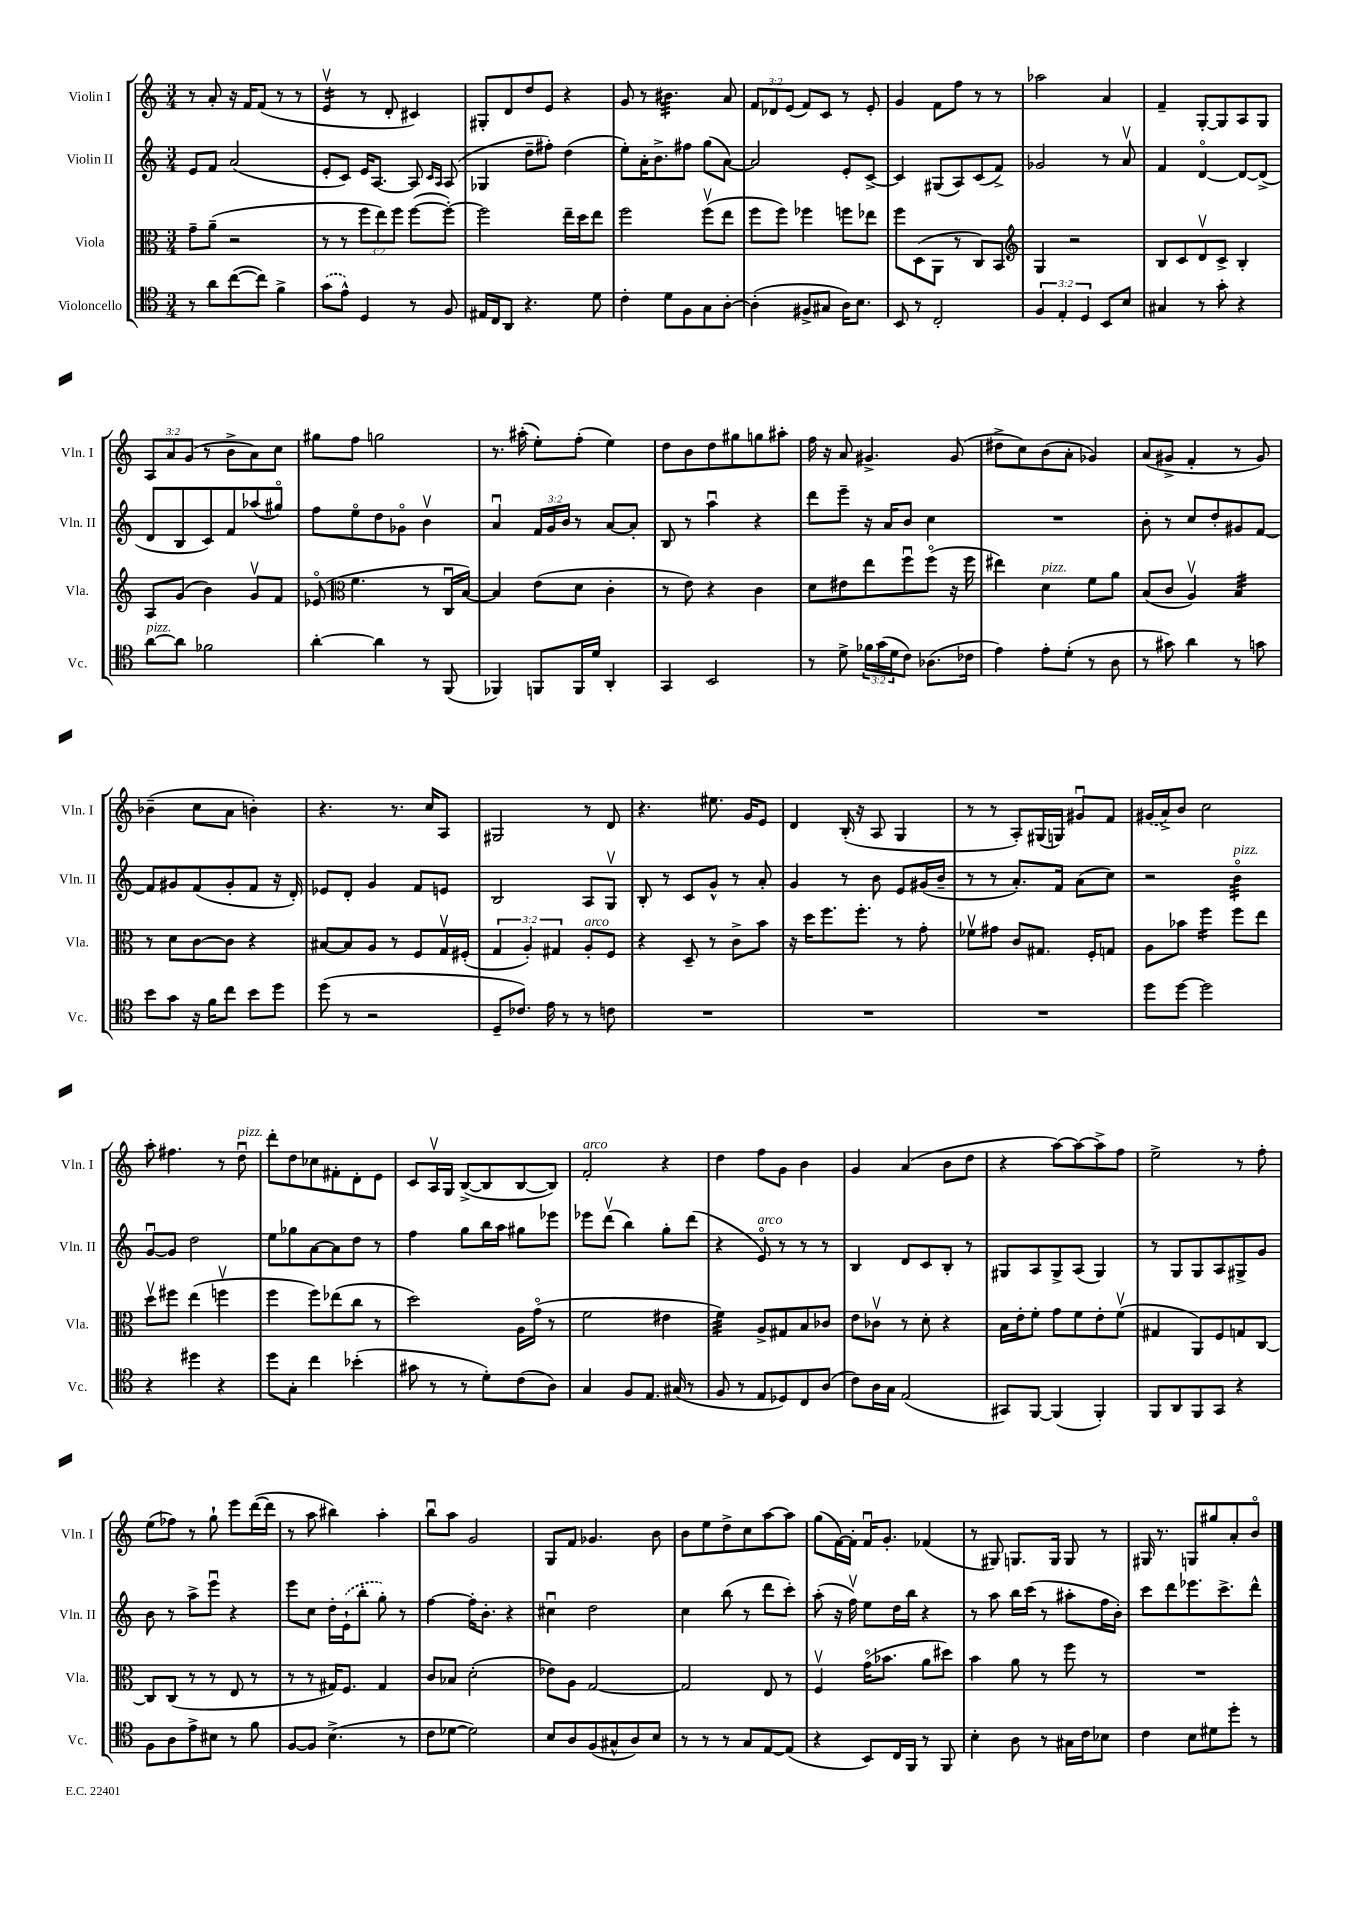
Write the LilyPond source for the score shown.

<<
\new StaffGroup <<
\new Staff = "s0" \with { instrumentName = "Violin I" shortInstrumentName = "Vln. I" } {
    \clef treble \key c \major \numericTimeSignature \time 3/4 \override Staff.TupletNumber.text = #tuplet-number::calc-fraction-text
    r8 a'8-. r16 f'16 f'8( r8 r8 |
    e'4:16\upbow r8 d'8-. cis'4) |
    gis8-. d'8 d''8 e'8 r4 |
    g'8 r8 bis'4.:32 a'8 |
    \tuplet 3/2 { f'8 des'8 e'8( } f'8) c'8 r8 e'8-. |
    g'4 f'8 f''8 r8 r8 |
    aes''2 a'4 |
    f'4-- g8~-. g8 a8 g8 |
    \tuplet 3/2 { a8 a'8 g'8( } r8 b'8-> a'8) c''8 |
    gis''8 f''8 g''2 |
    r8. ais''16-.( e''8-.) f''8-.( e''4) |
    d''8 b'8 d''8 gis''8 g''8 ais''8-. |
    f''16 r16 a'8 gis'4.-> gis'8( |
    dis''8-> c''8) b'8( a'8-. ges'4) |
    a'8( gis'8-> f'4-. r8 gis'8) |
    bes'4--( c''8 a'8 b'4-.) |
    r4. r8. c''16 a8 |
    gis2 r8 d'8 |
    r4. eis''8. g'16 e'8 |
    d'4 b16-.( r16 a8 g4 |
    r8 r8 a8-.) gis16( g16) gis'8\downbow f'8 |
    \once \slurDashed gis'16( a'16->) b'8 c''2 |
    a''8-. fis''4. r8 d''8\downbow^\markup { \italic "pizz." } |
    d'''8-. d''8 ces''8 fis'8-. d'8-. e'8 |
    c'8 a16\upbow g16 b8~->( b8 b8~ b8) |
    f'2-.^\markup { \italic "arco" } r4 |
    d''4 f''8 g'8 b'4 |
    g'4 a'4( b'8 d''8 |
    r4 a''8~) a''8~ a''8-> f''8 |
    e''2-> r8 f''8-. |
    e''8( fes''8) r8 g''8-! e'''8 d'''16~( d'''16 |
    r8 a''8 bis''4) a''4-. |
    b''8\downbow a''8 g'2 |
    g8 f'8 ges'4. b'8 |
    b'8 e''8 d''8-> c''8 a''8~ a''8 |
    g''8( f'16~) f'16-. f'16\downbow g'8.-. fes'4( |
    r8 gis8) g8. g16 g8 r8 |
    gis16 r8. g8 gis''8 a'8-. b'8\flageolet \bar "|." |
}
\new Staff = "s1" \with { instrumentName = "Violin II" shortInstrumentName = "Vln. II" } {
    \clef treble \key c \major \numericTimeSignature \time 3/4 \override Staff.TupletNumber.text = #tuplet-number::calc-fraction-text
    e'8 f'8 a'2( |
    e'8-. c'8) e'16 a8.~ a8 \grace { c'16 a16 } a8( |
    ges4 d''8-- fis''8-.) d''4( |
    e''8-.) a'16-. b'8.-> fis''8 g''8( a'8~) |
    a'2 e'8-. c'8~-> |
    c'4 gis8( a8) c'8( f'8->) |
    ges'2 r8 a'8\upbow |
    f'4 d'4~\flageolet d'8~ d'8->( |
    d'8 b8 c'8) f'8 aes''8( gis''8\flageolet) |
    f''8 e''8\flageolet d''8 ges'8\flageolet b'4\upbow |
    a'4\downbow \tuplet 3/2 { f'16 g'16 b'16 } r8 a'8~ a'8-. |
    b8 r8 a''4\downbow r4 |
    d'''8 e'''8-- r16 a'16 b'8 c''4 |
    R2. |
    b'8-. r8 c''8 d''8-. gis'8 f'8~ |
    f'8 gis'8 f'8( gis'8-. f'8 r16 d'16-.) |
    ees'8 d'8-. g'4 f'8 e'8 |
    b2 a8 g8\upbow |
    b8-. r8 c'8 g'8-^ r8 a'8-. |
    g'4 r8 b'8 e'8 gis'16( b'16-- |
    r8 r8 a'8.-.) f'16 a'8( c''8) |
    r2 b'4:32\flageolet^\markup { \italic "pizz." } |
    g'8~\downbow g'8 d''2 |
    e''8 ges''8 a'8~ a'8 d''8 r8 |
    f''4 g''8 b''16 a''16 gis''8 ees'''8 |
    ees'''8 d'''8\upbow( b''4) g''8-. d'''8( |
    r4 e'8\flageolet^\markup { \italic "arco" }) r8 r8 r8 |
    b4 d'8 c'8 b8-. r8 |
    gis8 a8 gis8-> a8( gis4) |
    r8 g8 g8 a8 gis8-> g'8 |
    b'8 r8 a''8-> e'''8\downbow r4 |
    e'''8 c''8 d''16-. \once \slurDashed e'16-!( b''8-. g''8-.) r8 |
    f''4~ f''16-. b'8.-. r4 |
    cis''4\downbow d''2 |
    c''4 b''8( r8 d'''8 c'''8-.) |
    a''8-.( r16 f''16\upbow) e''8 d''16 b''16 r4 |
    r8 a''8 b''16 c'''16( r8 ais''8-. f''16 b'16-.) |
    c'''8 d'''8 ees'''8. c'''8.-> d'''8-^ \bar "|." |
}
\new Staff = "s2" \with { instrumentName = "Viola" shortInstrumentName = "Vla." } {
    \clef alto \key c \major \numericTimeSignature \time 3/4 \override Staff.TupletNumber.text = #tuplet-number::calc-fraction-text
    g'8-- a'8--( r2 |
    r8 r8 \tuplet 3/2 { f''8 e''8) f''8 } f''8~( f''8~-.) |
    f''2 e''16-- d''16 e''8 |
    f''2 f''8\upbow( e''8 |
    f''8 f''8) fes''4 f''8 ees''8 |
    f''8 d8( a,8 r8 c8) b,8 |
    \clef treble g4 r2 |
    b8 c'8 d'8\upbow c'8-> b4-. |
    a8 g'8( b'4) g'8\upbow f'8 |
    ees'8\flageolet( \clef alto f'4. r8 c16\downbow b16~) |
    b4 e'8( d'8 c'4-. |
    r8 e'8) r4 c'4 |
    d'8 eis'8 e''8 f''8\downbow f''8\flageolet( r16 f''16 |
    eis''4) d'4^\markup { \italic "pizz." } f'8 a'8 |
    b8( c'8 a4\upbow) b4:32 |
    r8 d'8 c'8~ c'8 r4 |
    bis8~ bis8 a8 r8 f8 g16\upbow fis16-.( |
    \tuplet 3/2 { g4 a4-.) gis4 } a8-.^\markup { \italic "arco" } f8 |
    r4 d8-- r8 c'8-> b'8 |
    r16 d''16 f''8. f''8.-. r8 g'8-. |
    fes'8\upbow gis'8 c'8 gis8. f16-. g8 |
    a8 bes'8 f''4:16 f''8 e''8 |
    d''8\upbow fis''8 e''4( f''4\upbow |
    f''4 f''8) ees''8( c''8 r8 |
    d''2) a16 g'16\flageolet( r8 |
    f'2 eis'4 |
    f'4:32) a8-> gis8 b8 ces'8 |
    e'8 ces'8\upbow r8 d'8-. r4 |
    b16 e'16-. f'8-. g'8 f'8 e'8-. f'8\upbow( |
    gis4 a,8) f8 g8 c8~ |
    c8 c8( r8 r8 e8 r8 |
    r8 r8 gis16) f8. gis4 |
    c'8 bes8 d'2-.( |
    ees'8) a8 g2~ |
    g2 e8 r8 |
    f4\upbow g'16\flageolet( bes'8. a'8 dis''8) |
    b'4 a'8 r8 f''8 r8 |
    R2. \bar "|." |
}
\new Staff = "s3" \with { instrumentName = "Violoncello" shortInstrumentName = "Vc." } {
    \clef tenor \key c \major \numericTimeSignature \time 3/4 \override Staff.TupletNumber.text = #tuplet-number::calc-fraction-text
    r8 a'8 c''8~( c''8) f'4-> |
    \once \slurDashed g'8( e'8-^) d4 r8 f8 |
    eis16 c16 a,8 r4. d'8 |
    c'4-. d'8 f8 g8 a8~-. |
    a4-.( fis8-> gis8 a16) b8. |
    b,8 r8 c2-. |
    \tuplet 3/2 { f4 e4-. d4 } b,8 b8 |
    gis4 r8 g'8-. r4 |
    a'8~^\markup { \italic "pizz." } a'8 fes'2 |
    a'4~-. a'4 r8 f,8( |
    fes,4) f,8 f,16 d'16 a,4-. |
    g,4 b,2 |
    r8 d'8-> \tuplet 3/2 { fes'16 g'16( d'16 } c'8) aes8.( ces'16 |
    e'4) e'8-. d'8-.( r8 a8 |
    r8 gis'8) a'4 r8 g'8 |
    b'8 g'8 r16 f'16 c''8 b'8 d''8 |
    d''8( r8 r2 |
    d8-- ces'8.) e'16 r8 r8 c'8 |
    R2. |
    R2. |
    R2. |
    d''8 d''8~ d''2 |
    r4 dis''4 r4 |
    d''8 g8-. c''4 bes'4-.( |
    gis'8 r8 r8 d'8-.) c'8( a8) |
    g4 f8 e8. gis16( r8 |
    f8 r8 e8 des8) c8 a8( |
    c'8) a16 g16 e2( |
    gis,8) f,8~ f,4( f,4-.) |
    f,8 a,8 f,8 g,8 r4 |
    f8 a8 e'8-> bis8 r8 f'8 |
    f8~ f8 b4.->( r8 |
    c'8 des'8~ des'2) |
    b8 a8 f8( gis8-^ a8) b8 |
    r8 r8 r8 g8 e8~ e8( |
    r4 b,8) c16 f,16 r8 f,8 |
    b4-. a8 r8 gis16 c'16 bes8 |
    c'4 b8 dis'8 d''8-. r8 \bar "|." |
}
>>
>>
\layout { \context { \Score \remove "Bar_number_engraver" } }
